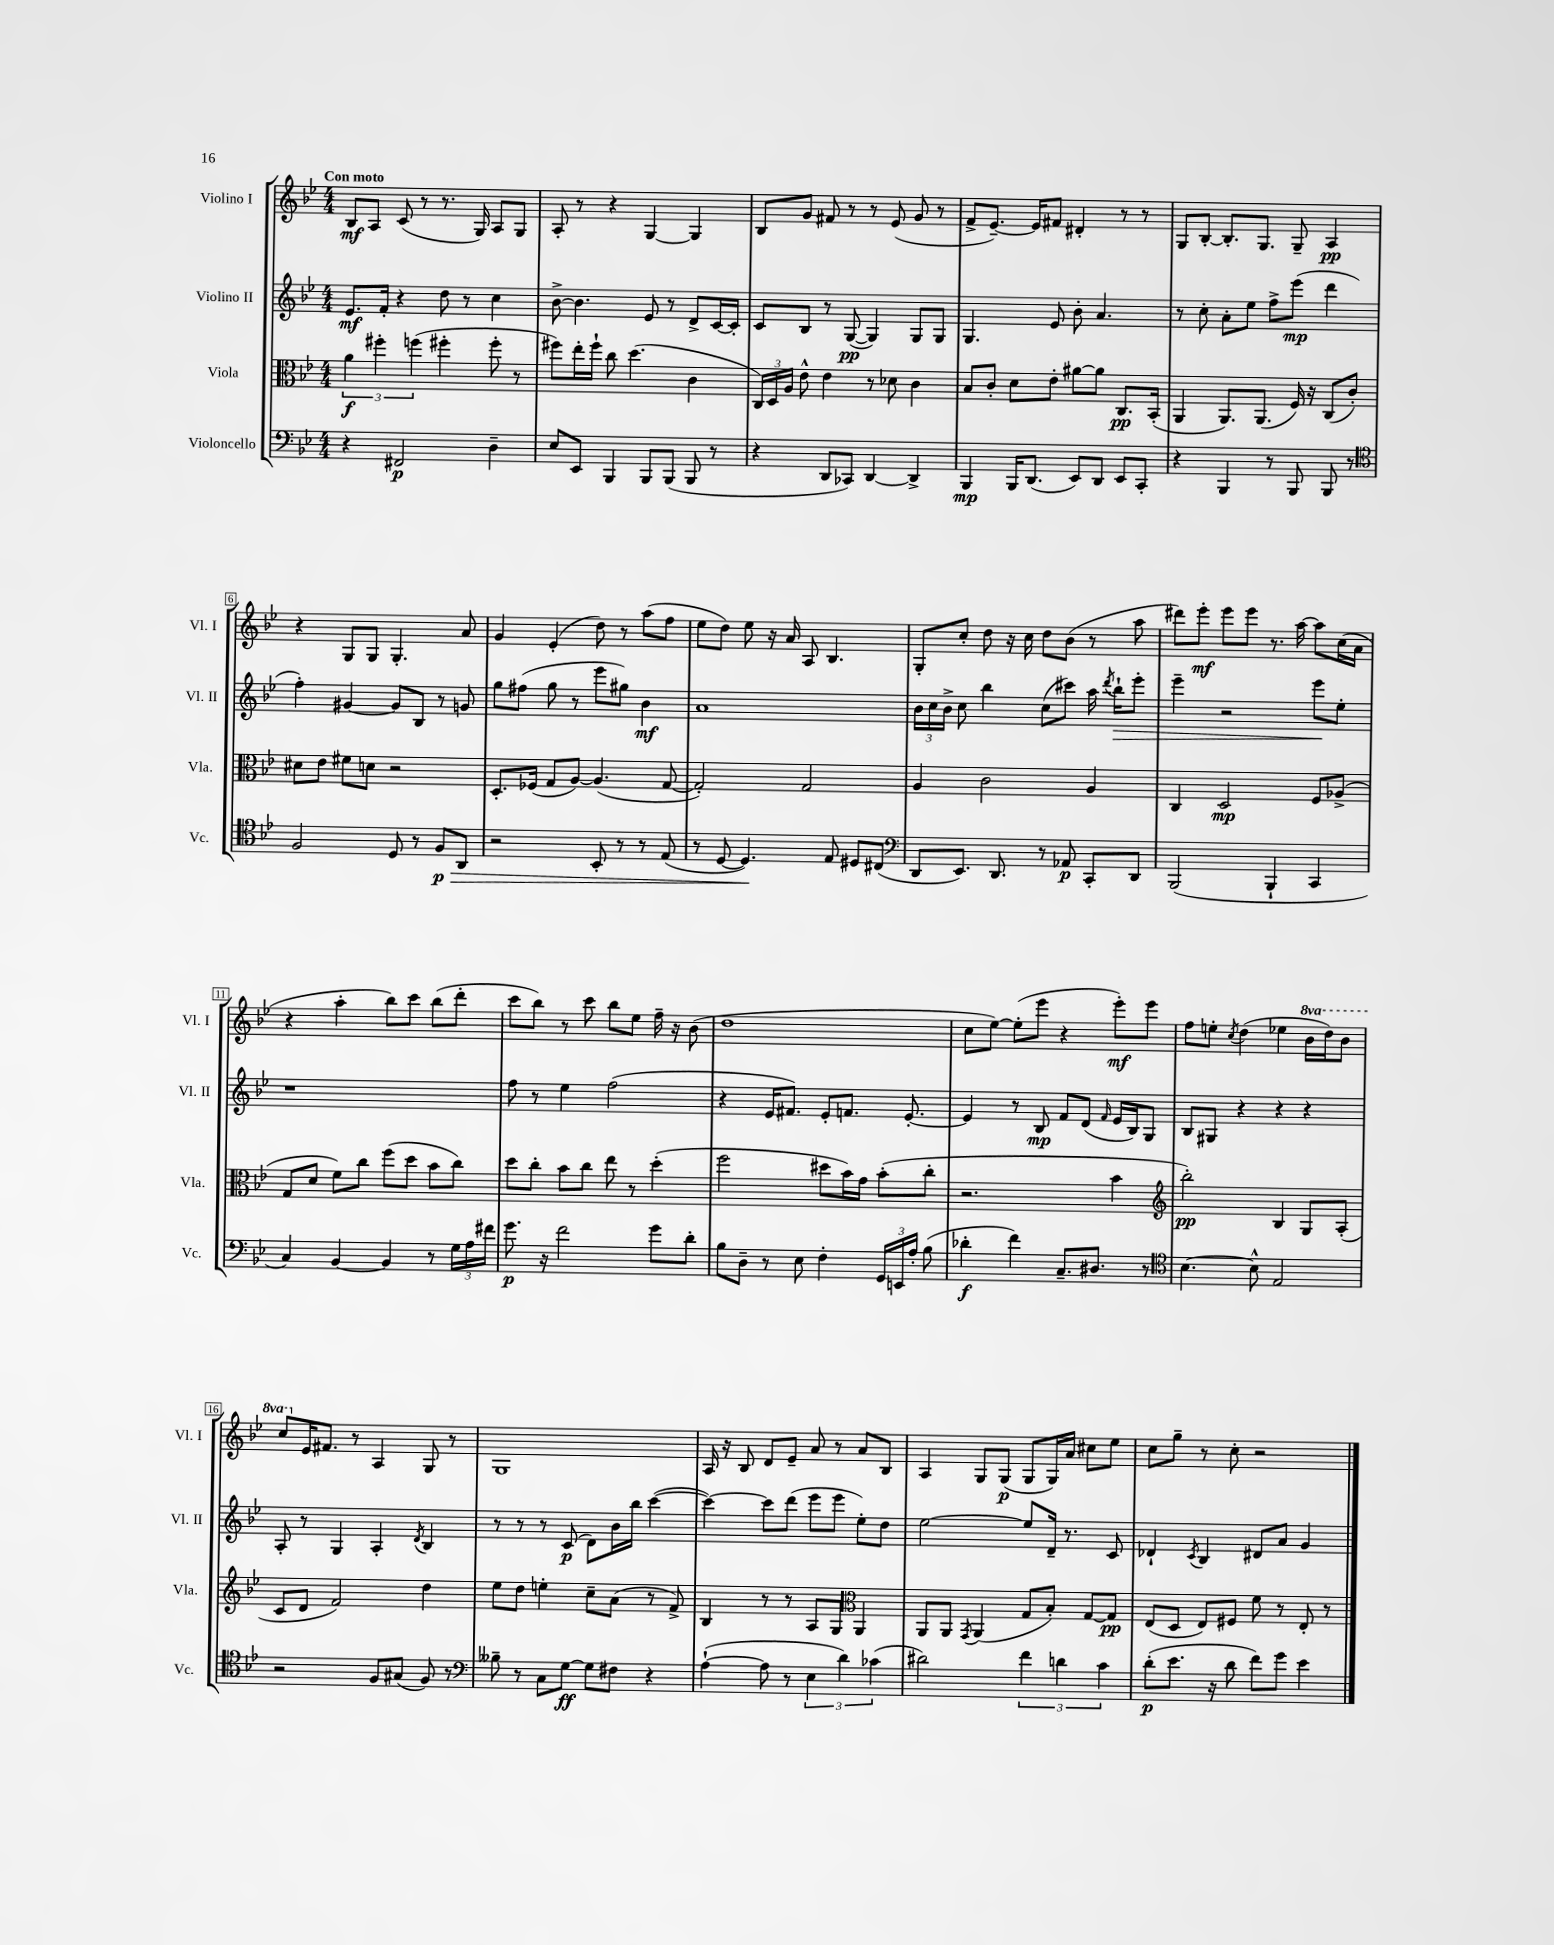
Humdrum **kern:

**kern	**kern	**kern	**kern
*staff4	*staff3	*staff2	*staff1
*clefF4	*clefC3	*clefG2	*clefG2
*k[b-e-]	*k[b-e-]	*k[b-e-]	*k[b-e-]
*M4/4	*M4/4	*M4/4	*M4/4
4r	6a\	8.e-/L	8B-/L
.	.	.	8A/J
.	6ff#'\	.	.
.	.	16f'/Jk	.
2FF#/	.	4r	(8c/
.	(6ff\	.	.
.	.	.	8r
.	4ff#'\	8dd\	8.r
.	.	8r	.
.	.	.	16G/)
4D~\	8ff#'\	4cc\	8A/L
.	8r	.	8G/J
=	=	=	=
8E-/L	8ff#\L)	[8b-^\	8A'/
8EE-/J	16ee-'\L	4.b-\]	8r
.	16ff#`\JJ	.	.
4BBB-/	8cc\	.	4r
.	(4.dd\	.	.
8BBB-/L	.	8e-/	[4G/
(8BBB-/J	.	8r	.
8BBB-/	4c\	8d^/L	4G/]
8r	.	[16c/L	.
.	.	16c'/]JJ	.
=	=	=	=
4r	24C/LL)	8c/L	8B-/L
.	24D/	.	.
.	24A/JJ	.	.
.	8e-^^\	8B-/J	8g/J
8DD/L	4e-\	8r	8f#/
8CC-/J)	.	([8G/	8r
[4DD/	8r	4G/])	8r
.	8d-\	.	(8e-/
4DD^/]	4c\	8G/L	8g/
.	.	8G/J	8r
=	=	=	=
4BBB-/	8B-/L	4.G/	8f^/L
.	8c'/J	.	[8.e-~/J)
16BBB-/LK	8d\L	.	.
(8.DD/J	.	.	16e-/]LK
.	8e-'\J	8e-/	8f#/J
8EE-/L)	[8a#\L	8b-'\	4d#'/
8DD/J	8a#\]J	4.a/	.
8EE-/L	8.C/L	.	8r
8CC'/J	.	.	8r
.	(16BB-'/Jk	.	.
=	=	=	=
4r	4AA/	8r	8G/L
.	.	8cc'\	[8B-'/J
4BBB-/	8.AA/L)	8a'\L	8.B-'/]L
.	.	8ee-\J	.
.	(8.AA/J	.	8.G/J
8r	.	8ff^\L	.
8BBB-/	16F/)	(8eee-\J	8G~/
.	16r	.	.
8BBB-/	(8C/L	4ddd\	4A/
8r	8c'/J)	.	.
=	=	=	=
*clefC4	*	*	*
2F/	8d#\L	4ff'\)	4r
.	8e-\J	.	.
.	8f#\L	[4g#/	8G/L
.	8d\J	.	8G/J
8D/	2r	8g#/]L	4.G'/
8r	.	8B-/J	.
8F/L	.	8r	.
8AA/J	.	8g/	8a/
=	=	=	=
2r	8.D'/L	8gg\L	4g/
.	.	(8ff#\J	.
.	(16F-/Jk	.	.
.	8G/L	8gg\	(4e-'/
.	[8A/J)	8r	.
8BB-'/	(4.A/]	8eee-\L	8dd\)
8r	.	8gg#\J)	8r
8r	.	4b-\	(8aa\L
(8E-/	[8G/	.	8ff\J
=	=	=	=
8r	2G'/])	1a	8ee-\L
[8D/	.	.	8dd\J)
4.D/])	.	.	8ee-\
.	.	.	16r
.	.	.	16a/
.	2G/	.	8A/
8E-/	.	.	4.B-/
8D#/L	.	.	.
(8C#/J	.	.	.
=	=	=	=
*clefF4	*	*	*
8DD/L	4A/	24b-\LL	8G'/L
.	.	24cc\	.
.	.	24b-^\JJ	.
8.EE-/J)	.	8cc\	8cc'/J
.	2c\	4bb-\	8dd\
8.DD/	.	.	.
.	.	.	16r
.	.	.	16cc\
8r	.	(8cc\L	8dd\L
8AA-/	.	8ccc#\J)	(8b-\J
8CC'/L	4A/	16aa\	8r
.	.	8qddd/	.
.	.	16bb-`\LK	.
8DD/J	.	8eee-'\J	8aa\
=	=	=	=
(2BBB-/	4C/	4eee-~\	8ddd#\L)
.	.	.	8eee-'\J
.	2D/	2r	8eee-\L
.	.	.	8eee-\J
4BBB-`/	.	.	8.r
.	.	.	[16aa\
4CC/	8F/L	8eee-\L	8aa\]L
.	(8A-^/J	8ee-'\J	(16cc\L
.	.	.	16a\JJ
=	=	=	=
4C/)	8G/L	1r	4r
.	8d/J	.	.
[4BB-/	8f\L)	.	4aa'\
.	8cc\J	.	.
4BB-/]	(8ff\L	.	8bb-\L)
.	8dd\J	.	8ccc\J
8r	8b-\L	.	(8bb-\L
24G\LL	8cc\J)	.	8ddd'\J
24A\	.	.	.
24f#\JJ	.	.	.
=	=	=	=
8.g\	8dd\L	8ff\	8ccc\L
.	8cc'\J	8r	8bb-\J)
16r	.	.	.
2f\	8b-\L	4ee-\	8r
.	8cc\J	.	8ccc\
.	8ee-\	(2ff\	8bb-\L
.	8r	.	8ee-\J
8g\L	(4dd'\	.	16ff~\
.	.	.	16r
8d'\J	.	.	(8b-\
=	=	=	=
8B-\L	2ff\	4r	1dd
8D~\J	.	.	.
8r	.	16e-/LK	.
.	.	8.f#/J)	.
8E-\	.	.	.
4F'\	8dd#\L	8e-'/L	.
.	16b-\L)	8.f/J	.
.	16g\JJ	.	.
24GG/LL	(8b-'\L	.	.
24EE/	.	.	.
.	.	[8.e-'/	.
24A'/JJ	.	.	.
(8B-\	8cc'\J	.	.
=	=	=	=
4d-'\	2.r	4e-/]	8cc\L
.	.	.	[8ee-\J)
4f\)	.	8r	(8ee-'\]L
.	.	8B-/	8eee-\J
8.C~/L	.	8f/L	4r
.	.	(8d/J	.
8.D#/J	.	.	.
.	.	16qqf/	.
.	4b-\	16e-/LL	8eee-'\L)
.	.	16B-/J)	.
8r	.	8G/J	8eee-\J
=	=	=	=
*clefC4	*clefG2	*	*
[4.B-\	2bb-'\)	8B-/L	8ff\L
.	.	8G#/J	8ee'\J
.	.	.	8qcc/
.	.	4r	(4dd\
8B-^^\]	.	.	.
2E-/	4B-/	4r	4ee-\
.	8G/L	4r	16bb-\LL
.	.	.	16ddd\J)
.	(8A'/J	.	8bb-\J
=	=	=	=
2r	8c/L	8A'/	8ccc/L
.	8d/J	8r	16e-/K
.	.	.	8.f#/J
.	2f/)	4G/	.
.	.	.	8r
8F/L	.	4A'/	4A/
(8G#/J	.	.	.
.	.	8qd/	.
8F/)	4dd\	4B-/	8G/
8r	.	.	8r
=	=	=	=
*clefF4	*	*	*
8B--~\	8ee-\L	8r	1G
8r	8dd\J	8r	.
8C\L	4ee'\	8r	.
[8G\J	.	(8c/	.
8G\]L	8cc~\L	8d\L)	.
8F#\J	(8a\J	16b-\L	.
.	.	16bb-\JJ	.
4r	8r	([4ccc\	.
.	8f^/)	.	.
=	=	=	=
([4A`\	4B-/	4ccc\_)	16A/
.	.	.	16r
.	.	.	8B-/
8A\]	8r	8ccc\]L	8d/L
8r	8r	(8ddd\J	8e-~/J
6E-\	8A/L	8eee-\L	8a/
.	8G/J	8eee-\J	8r
6d\)	.	.	.
*	*clefC3	*	*
.	4AA/	8ee-'\L)	8a/L
(6c-\	.	.	.
.	.	8dd\J	8B-/J
=	=	=	=
2d#\)	8AA/L	[2ee-\	4A/
.	8AA/J	.	.
.	8qGG/	.	.
.	(4AA/	.	8G/L
.	.	.	(8G/J
6f\	8G/L	8ee-/]L	8G/L
.	8B-'/J)	16d~/Jk	16G/L)
6d\	.	.	.
.	.	8.r	16a/JJ
.	[8G/L	.	8cc#\L
6c\	.	.	.
.	8G/]J	8c/	8ee-\J
=	=	=	=
(8d'\L	(8E-/L	4d-`/	8cc\L
8.e-\J	8D/J	.	8gg~\J
.	.	8qc/	.
.	8E-/L)	4B-/	8r
16r	.	.	.
8d\	8F#/J	.	8cc'\
8f\L)	8f\	8d#/L	2r
8g\J	8r	8a/J	.
4e-\	8E-'/	4g/	.
.	8r	.	.
==	==	==	==
*-	*-	*-	*-
